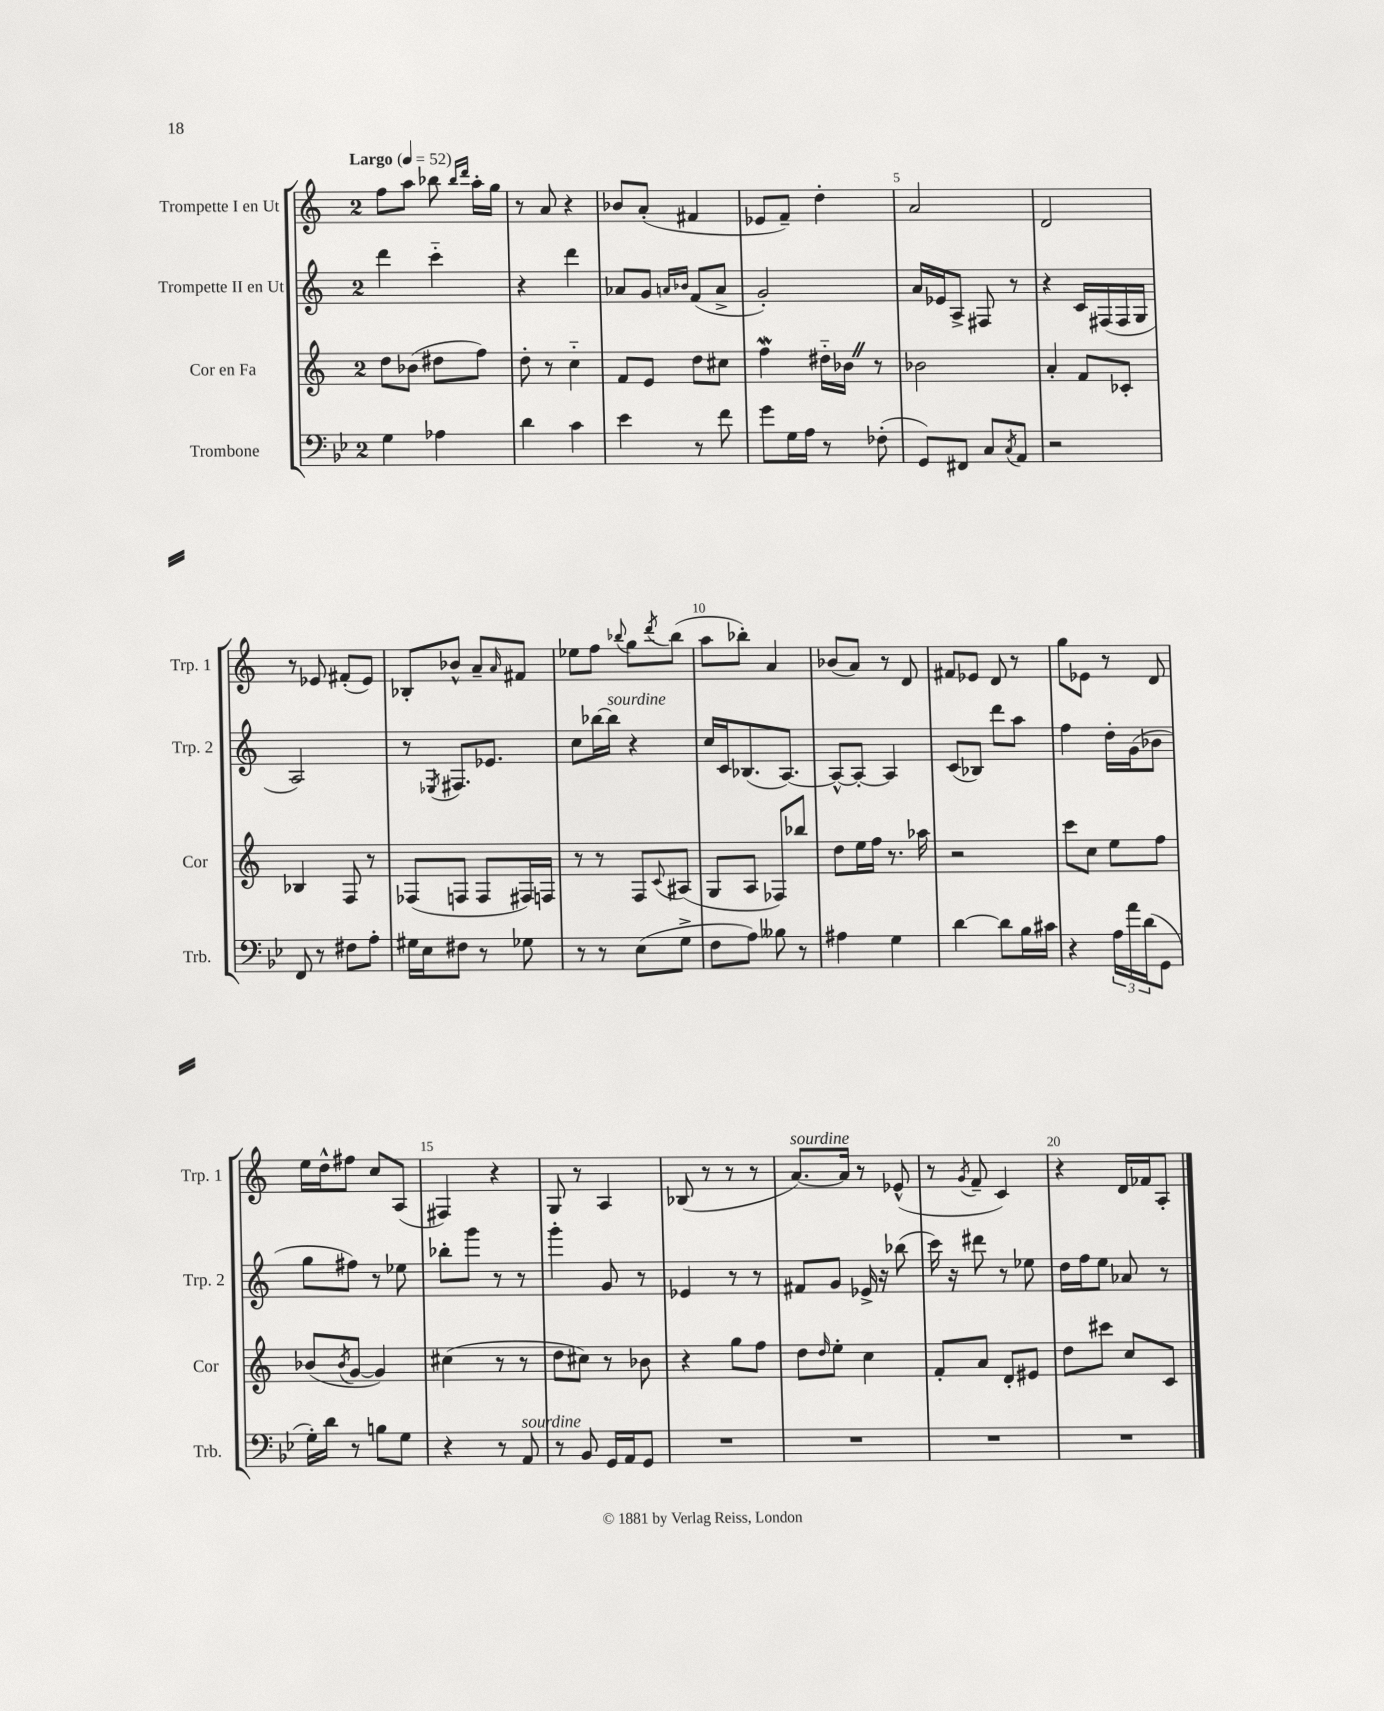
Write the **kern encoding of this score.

**kern	**kern	**kern	**kern
*part4	*part3	*part2	*part1
*staff4	*staff3	*staff2	*staff1
*I"Trombone	*I"Cor en Fa	*I"Trompette II en Ut	*I"Trompette I en Ut
*I'Trb.	*I'Cor	*I'Trp. 2	*I'Trp. 1
*clefF4	*clefG2	*clefG2	*clefG2
*k[b-e-]	*k[]	*k[]	*k[]
*M2/4	*M2/4	*M2/4	*M2/4
*MM52	*MM52	*MM52	*MM52
=1	=1	=1	=1
!	!	!	!LO:TX:a:B:t=Largo
4G\	8dd\L	4ddd\	8ff\L
.	(8b-X\J	.	8aa\J
4A-X\	8dd#X\L	4ccc\	8bb-X\
.	.	.	16qqbb-/LL
.	.	.	16qqddd/JJ
.	8ff\J)	.	16aa'\LL
.	.	.	16gg\JJ
=2	=2	=2	=2
4d\	8dd'\	4r	8r
.	8r	.	8a/
4c\	4cc\	4ddd\	4r
=3	=3	=3	=3
4e-\	8f/L	8a-X/L	8b-X/L
.	8e/J	8g/J	(8a'/J
.	.	16qqan/LL	.
.	.	16qqb-X/JJ	.
8r	8dd\L	(8f/L	4f#X/
8f\	8cc#X\J	8a^/J	.
=4	=4	=4	=4
8g\L	4ffw\	2g'/)	8e-X/L
16G\L	.	.	8f~/J)
16A\JJ	.	.	.
8r	16dd#X\LL	.	4dd'\
.	16b-XZ\JJ	.	.
(8F-X'\	8r	.	.
=5	=5	=5	=5
8GG/L)	2b-X\	16a/LL	2a/
.	.	16e-X/J	.
8FF#X/J	.	8A^/J	.
8C/L	.	8F#X/	.
8qC/	.	.	.
8AA/J	.	8r	.
=6	=6	=6	=6
2r	4a'/	4r	2d/
.	8f/L	16c/LL	.
.	.	(16F#X/	.
.	8c-X'/J	16F#/	.
.	.	16G/JJ	.
!!LO:LB:g=z
=7	=7	=7	=7
8FF/	4B-X/	2A/)	8r
8r	.	.	8e-X/
8F#X\L	8F/	.	(8f#X'/L
8A'\J	8r	.	8e-/J)
=8	=8	=8	=8
16G#X\LL	(8F-X/L	8r	8B-X'/L
16E-\J	.	.	.
.	.	8qE-X/	.
8F#X\J	8Fn/J	8.F#X/L	8b-X^^/J
8r	8F/L	.	8a~/L
.	.	8.e-X/J	.
.	.	.	16qqa/
8G-X\	16F#X/L)	.	8f#X/J
.	16Fn/JJ	.	.
=9	=9	=9	=9
8r	8r	8cc\L	8ee-X\L
8r	8r	[16bb-X\L	8ff\J
!	!	!LO:TX:a:i:t=sourdine	!
.	.	16bb-\JJ]	.
.	.	.	8qqbb-X/
(8E-\L	8F/L	4r	8gg\L
.	8qqc/	.	8qddd/
8G^\J	(8A#X/J	.	(8bb-\J
=10	=10	=10	=10
8F\L	8G/L	16cc/LL	8aa\L
.	.	16c/J	.
8A\J)	8A/J	(8.B-X/	8bb-X'\J)
8B--X\	8F-X/L)	.	4a/
.	.	[8.A/J)	.
8r	8bb-X/J	.	.
=11	=11	=11	=11
4A#X\	8dd\L	8A^^/L_	(8b-X/L
.	16ee\L	8A'/J_	8a/J)
.	16ff\JJ	.	.
4G\	8.r	4A/]	8r
.	.	.	8d/
.	16aa-X\	.	.
=12	=12	=12	=12
[4d\	2r	(8c/L	8f#X/L
.	.	8B-X/J)	8e-X/J
8d\L]	.	8ddd\L	8d/
16B-\L	.	8aa\J	8r
16c#X\JJ	.	.	.
=13	=13	=13	=13
4r	8ccc\L	4ff\	8gg\L
.	8cc\J	.	8e-X\J
24A\LL	8ee\L	16dd'\LL	8r
24a\	.	.	.
.	.	(16g\J	.
(24d\J	.	.	.
8GG\J	8ff\J	8b-X\J	8d/
!!LO:LB:g=z
=14	=14	=14	=14
16G'\LL)	(8b-X/L	8gg\L	16ee\LL
16d\JJ	.	.	16dd^^\J
.	8qb-/	.	.
8r	[8g/J	8ff#X\J)	8ff#X\J
8Bn\L	4g/])	8r	8cc/L
8G\J	.	8ee-X\	(8A/J
=15	=15	=15	=15
4r	(4cc#X\	8bb-X'\L	4F#X/)
.	.	8ggg\J	.
8r	8r	8r	4r
!LO:TX:a:i:t=sourdine	!	!	!
8AA/	8r	8r	.
=16	=16	=16	=16
8r	8dd\L	4ggg'\	8G/
8BB-/	8cc#X\J)	.	8r
16GG/LL	8r	8g/	4A/
16AA/J	.	.	.
8GG/J	8b-X\	8r	.
=17	=17	=17	=17
2r	4r	4e-X/	(8B-X/
.	.	.	8r
.	8gg\L	8r	8r
.	8ff\J	8r	8r
=18	=18	=18	=18
!	!	!	!LO:TX:a:i:t=sourdine
2r	8dd\L	8f#X/L	[8.a/L)
.	16qqdd/	.	.
.	8ee'\J	8g/J	.
.	.	.	16a/Jk]
.	4cc\	16e-X^/	8r
.	.	16r	.
.	.	(8bb-X\	(8e-X^^/
=19	=19	=19	=19
2r	8f'/L	16ccc\)	8r
.	.	16r	.
.	.	.	8qg/
.	8a/J	8ddd#X\	8f~/
.	8d'/L	8r	4c/)
.	8e#X/J	8ee-X\	.
=20	=20	=20	=20
2r	8dd\L	16dd\LL	4r
.	.	16ff\J	.
.	8ccc#X\J	8ee\J	.
.	8cc/L	8a-X/	16d/LL
.	.	.	16f-X/J
.	8c/J	8r	8A'/J
==	==	==	==
*-	*-	*-	*-
